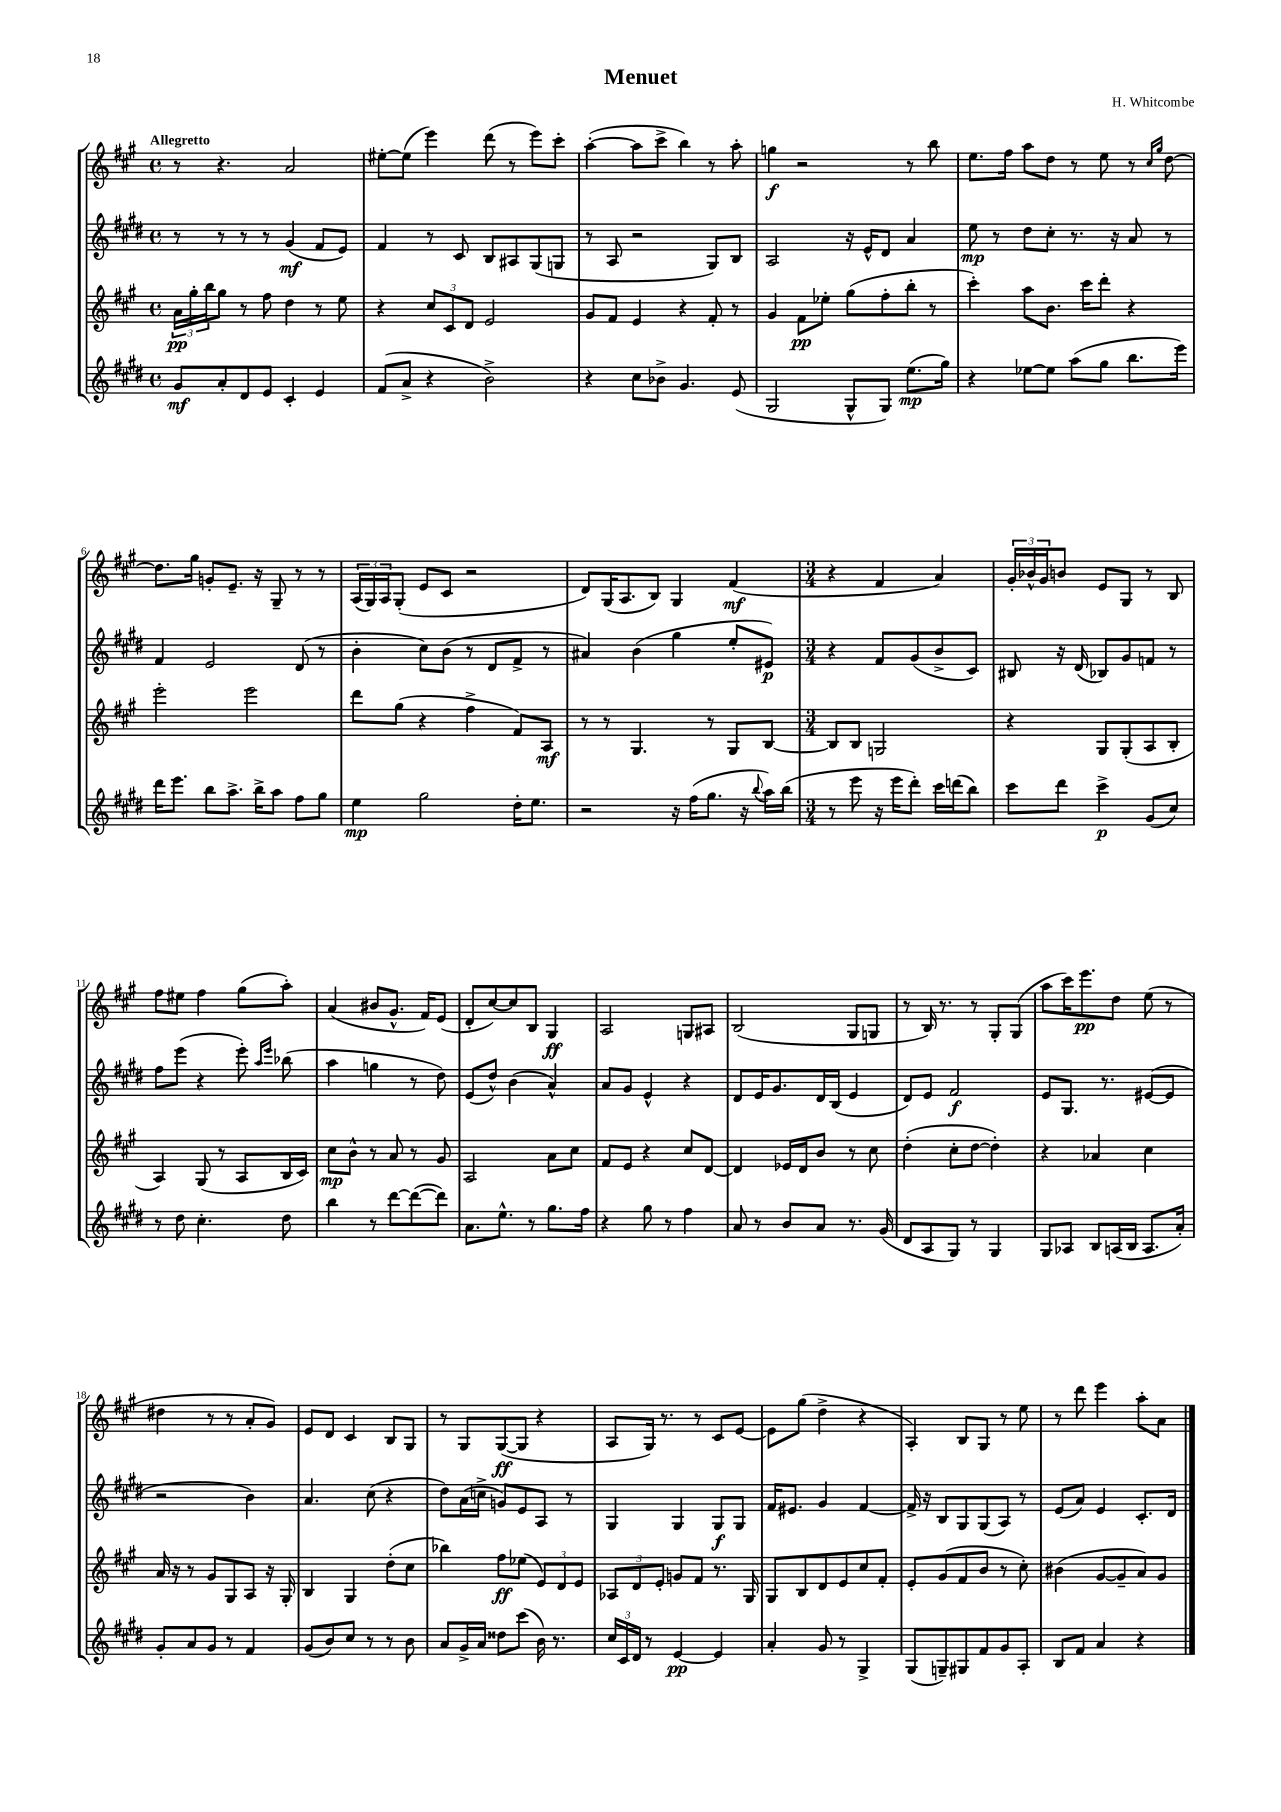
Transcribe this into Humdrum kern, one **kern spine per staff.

**kern	**kern	**kern	**kern
*staff4	*staff3	*staff2	*staff1
*clefG2	*clefG2	*clefG2	*clefG2
*k[f#c#g#d#]	*k[f#c#g#]	*k[f#c#g#d#]	*k[f#c#g#]
*M4/4	*M4/4	*M4/4	*M4/4
*met(c)	*met(c)	*met(c)	*met(c)
8g#/L	24a\LL	8r	8r
.	24gg#'\	.	.
.	24bb\J	.	.
8a'/	8gg#\J	8r	4.r
8d#/	8r	8r	.
8e/J	8ff#\	8r	.
4c#'/	4dd\	(4g#/	2a/
4e/	8r	8f#/L	.
.	8ee\	8e/J)	.
=	=	=	=
(8f#/L	4r	4f#/	[8ee#'\L
8a^/J	.	.	(8ee#\]J
4r	12cc#/L	8r	4eee\)
.	12c#/	.	.
.	.	8c#/	.
.	12d/J	.	.
2b^\)	2e/	8B/L	(8ddd\
.	.	8A#/	8r
.	.	(8G#/	8eee\L)
.	.	8G/J	8ccc#'\J
=	=	=	=
4r	8g#/L	8r	([4aa'\
.	8f#/J	8A/	.
8cc#\L	4e/	2r	8aa\]L
8b-^\J	.	.	8ccc#^\J
4.g#/	4r	.	4bb\)
.	8f#'/	8G#/L)	8r
(8e/	8r	8B/J	8aa'\
=	=	=	=
2G#/	4g#/	2A/	4gg\
.	8f#\L	.	2r
.	8ee-'\J	.	.
8G#^^/L	(8gg#\L	16r	.
.	.	16e^^/LK	.
8G#/J)	8ff#'\	8d#/J	.
(8.ee\L	8bb'\J	4a/	8r
.	8r	.	8bb\
16gg#\Jk)	.	.	.
=	=	=	=
4r	4ccc#'\)	8ee\	8.ee\L
.	.	8r	.
.	.	.	16ff#\Jk
[8ee-\L	8aa\L	8dd#\L	8aa\L
8ee-\]J	8.b\J	8cc#'\J	8dd\J
(8aa\L	.	8.r	8r
.	16ccc#\LK	.	.
8gg#\J	8ddd'\J	.	8ee\
.	.	16r	.
8.bb\L	4r	8a/	8r
.	.	.	16qqcc#/LL
.	.	.	16qqgg#/JJ
.	.	8r	[8dd\
16eee\Jk)	.	.	.
=	=	=	=
16ddd#\LK	2eee'\	4f#/	8.dd\]L
8.eee\J	.	.	.
.	.	.	16gg#\Jk
8bb\L	.	2e/	8g'/L
8.aa^\J	.	.	8.e~/J
.	2eee\	.	.
16bb^\LK	.	.	16r
8aa\J	.	.	8G#~/
8ff#\L	.	(8d#/	8r
8gg#\J	.	8r	8r
=	=	=	=
4ee\	8ddd\L	4b'\	(24A/LL
.	.	.	24G#/)
.	.	.	24A/J
.	(8gg#\J	.	(8G#'/J
2gg#\	4r	8cc#\L)	8e/L
.	.	(8b\J	8c#/J
.	4ff#^\	8r	2r
.	.	8d#/L	.
16dd#'\LK	8f#/L)	8f#^/J	.
8.ee\J	.	.	.
.	8A/J	8r	.
=	=	=	=
2r	8r	4a#/)	8d/L)
.	8r	.	(16G#/K
.	.	.	8.A/
.	4.G#/	(4b\	.
.	.	.	8B/J)
16r	.	4gg#\	4G#/
(16ff#\LK	.	.	.
8.gg#\J	8r	.	.
.	8G#/L	8ee'/L	(4f#/
16r	.	.	.
8qqbb/	.	.	.
16aa\LL)	[8B/J	8e#/J)	.
(16bb\JJ	.	.	.
=	=	=	=
*M3/4	*M3/4	*M3/4	*M3/4
8r	8B/]L	4r	4r
8eee\	8B/J	.	.
16r	2G/	8f#/L	4f#/
16eee\LK	.	.	.
8ddd#'\J)	.	(8g#/	.
16ccc#\LL	.	8b^/	4a/)
(16ddd\J	.	.	.
8bb\J)	.	8c#/J)	.
=	=	=	=
8ccc#\L	4r	8B#/	24g#'/LL
.	.	.	24b-^^/
.	.	.	24g#/J
8ddd#\J	.	16r	8b/J
.	.	(16d#/	.
4ccc#^\	8G#/L	8B-/L)	8e/L
.	(8G#'/	8g#/	8G#/J
(8g#/L	8A/	8f/J	8r
8cc#/J)	8B'/J	8r	8B/
=	=	=	=
8r	4A/)	8ff#\L	8ff#\L
8dd#\	.	(8eee\J	8ee#\J
4.cc#'\	(8G#/	4r	4ff#\
.	8r	.	.
.	8A/L	8eee'\)	(8gg#\L
.	.	16qqaa/LL	.
.	.	16qqeee/JJ	.
8dd#\	16B/L	(8bb-\	8aa'\J)
.	16c#/JJ)	.	.
=	=	=	=
4bb\	8cc#\L	4aa\	(4a/
.	8b^^\J	.	.
8r	8r	4gg\	8b#/L
[8ddd#\L	8a/	.	8.g#^^/J
(8ddd#\_	8r	8r	.
.	.	.	16f#/LK)
8ddd#\]J)	8g#/	8dd#\)	(8e/J
=	=	=	=
8.a\L	2A/	(8e/L	8d'/L
.	.	8dd#^^/J)	[8cc#/)
8.ee^^\J	.	.	.
.	.	(4b\	8cc#/]
8r	.	.	8B/J
8.gg#\L	8a\L	4a^^/)	4G#/
.	8cc#\J	.	.
16ff#\Jk	.	.	.
=	=	=	=
4r	8f#/L	8a/L	2A/
.	8e/J	8g#/J	.
8gg#\	4r	4e^^/	.
8r	.	.	.
4ff#\	8cc#/L	4r	8G/L
.	[8d/J	.	8A#/J
=	=	=	=
8a/	4d/]	8d#/L	(2B/
8r	.	16e/K	.
.	.	8.g#/	.
8b/L	16e-/LL	.	.
.	16d/J	.	.
8a/J	8b/J	16d#/L	.
.	.	(16B/JJ	.
8.r	8r	4e/	8G#/L
.	8cc#\	.	8G/J
(16g#/	.	.	.
=	=	=	=
8d#/L	(4dd'\	8d#/L)	8r
8A/	.	8e/J	16B/)
.	.	.	8.r
8G#/J)	8cc#'\L	2f#/	.
8r	[8dd\J	.	8r
4G#/	4dd'\])	.	8G#'/L
.	.	.	(8G#/J
=	=	=	=
8G#/L	4r	8e/L	8aa\L
8A-/J	.	8.G#/J	16ccc#\K)
.	.	.	8.eee\
8B/L	4a-/	.	.
.	.	8.r	.
(16A/L	.	.	8dd\J
16B/JJ	.	.	.
8.A/L	4cc#\	([8e#/L	(8ee\
.	.	8e#/]J	8r
16a'/Jk)	.	.	.
=	=	=	=
8g#'/L	16a/	2r	4dd#\
.	16r	.	.
8a/	8r	.	.
8g#/J	8g#/L	.	8r
8r	8G#/	.	8r
4f#/	8A/J	4b\)	8a'/L
.	16r	.	8g#/J)
.	16G#'/	.	.
=	=	=	=
(8g#/L	4B/	4.a/	8e/L
8b/)	.	.	8d/J
8cc#/J	4G#/	.	4c#/
8r	.	(8cc#\	.
8r	(8dd'\L	4r	8B/L
8b\	8cc#\J	.	8G#/J
=	=	=	=
8a/L	4bb-\)	8dd#\L)	8r
16g#^/L	.	(16a\L	8G#/L
16a/JJ	.	16cc^\JJ	.
8dd##\L	8ff#\L	8g/L)	([8G#/
(8ccc#\J	(8ee-\J	8e/	8G#/]J
16b\)	12e/L)	8A/J	4r
8.r	.	.	.
.	12d/	.	.
.	.	8r	.
.	12e/J	.	.
=	=	=	=
24cc#/LL	12A-/L	4G#/	8A/L
24c#/	.	.	.
24d#/JJ	12d/	.	.
8r	.	.	16G#/Jk)
.	12e'/J	.	.
.	.	.	8.r
[4e/	8g/L	4G#/	.
.	8f#/J	.	8r
4e/]	8.r	8G#/L	8c#/L
.	.	8G#/J	[8e/J
.	16G#/	.	.
=	=	=	=
4a'/	8G#/L	16f#/LK	8e\]L
.	.	8.e#/J	.
.	8B/	.	(8gg#\J
8g#/	8d/	4g#/	4dd^\
8r	8e/	.	.
4G#^/	8cc#/	[4f#/	4r
.	8f#'/J	.	.
=	=	=	=
(8G#/L	8e'/L	16f#^/]	4A'/)
.	.	16r	.
8G~/)	(8g#/	8B/L	.
8G#/	8f#/	8G#/	8B/L
8f#/	8b/J	(8G#/	8G#/J
8g#/	8r	8A/J)	8r
8A'/J	8cc#'\)	8r	8ee\
=	=	=	=
8B/L	(4b#\	(8e/L	8r
8f#/J	.	8a/J)	8ddd\
4a/	[8g#/L	4e/	4eee\
.	8g#~/]	.	.
4r	8a/)	8.c#'/L	8aa'\L
.	8g#/J	.	8a\J
.	.	16d#/Jk	.
==	==	==	==
*-	*-	*-	*-
